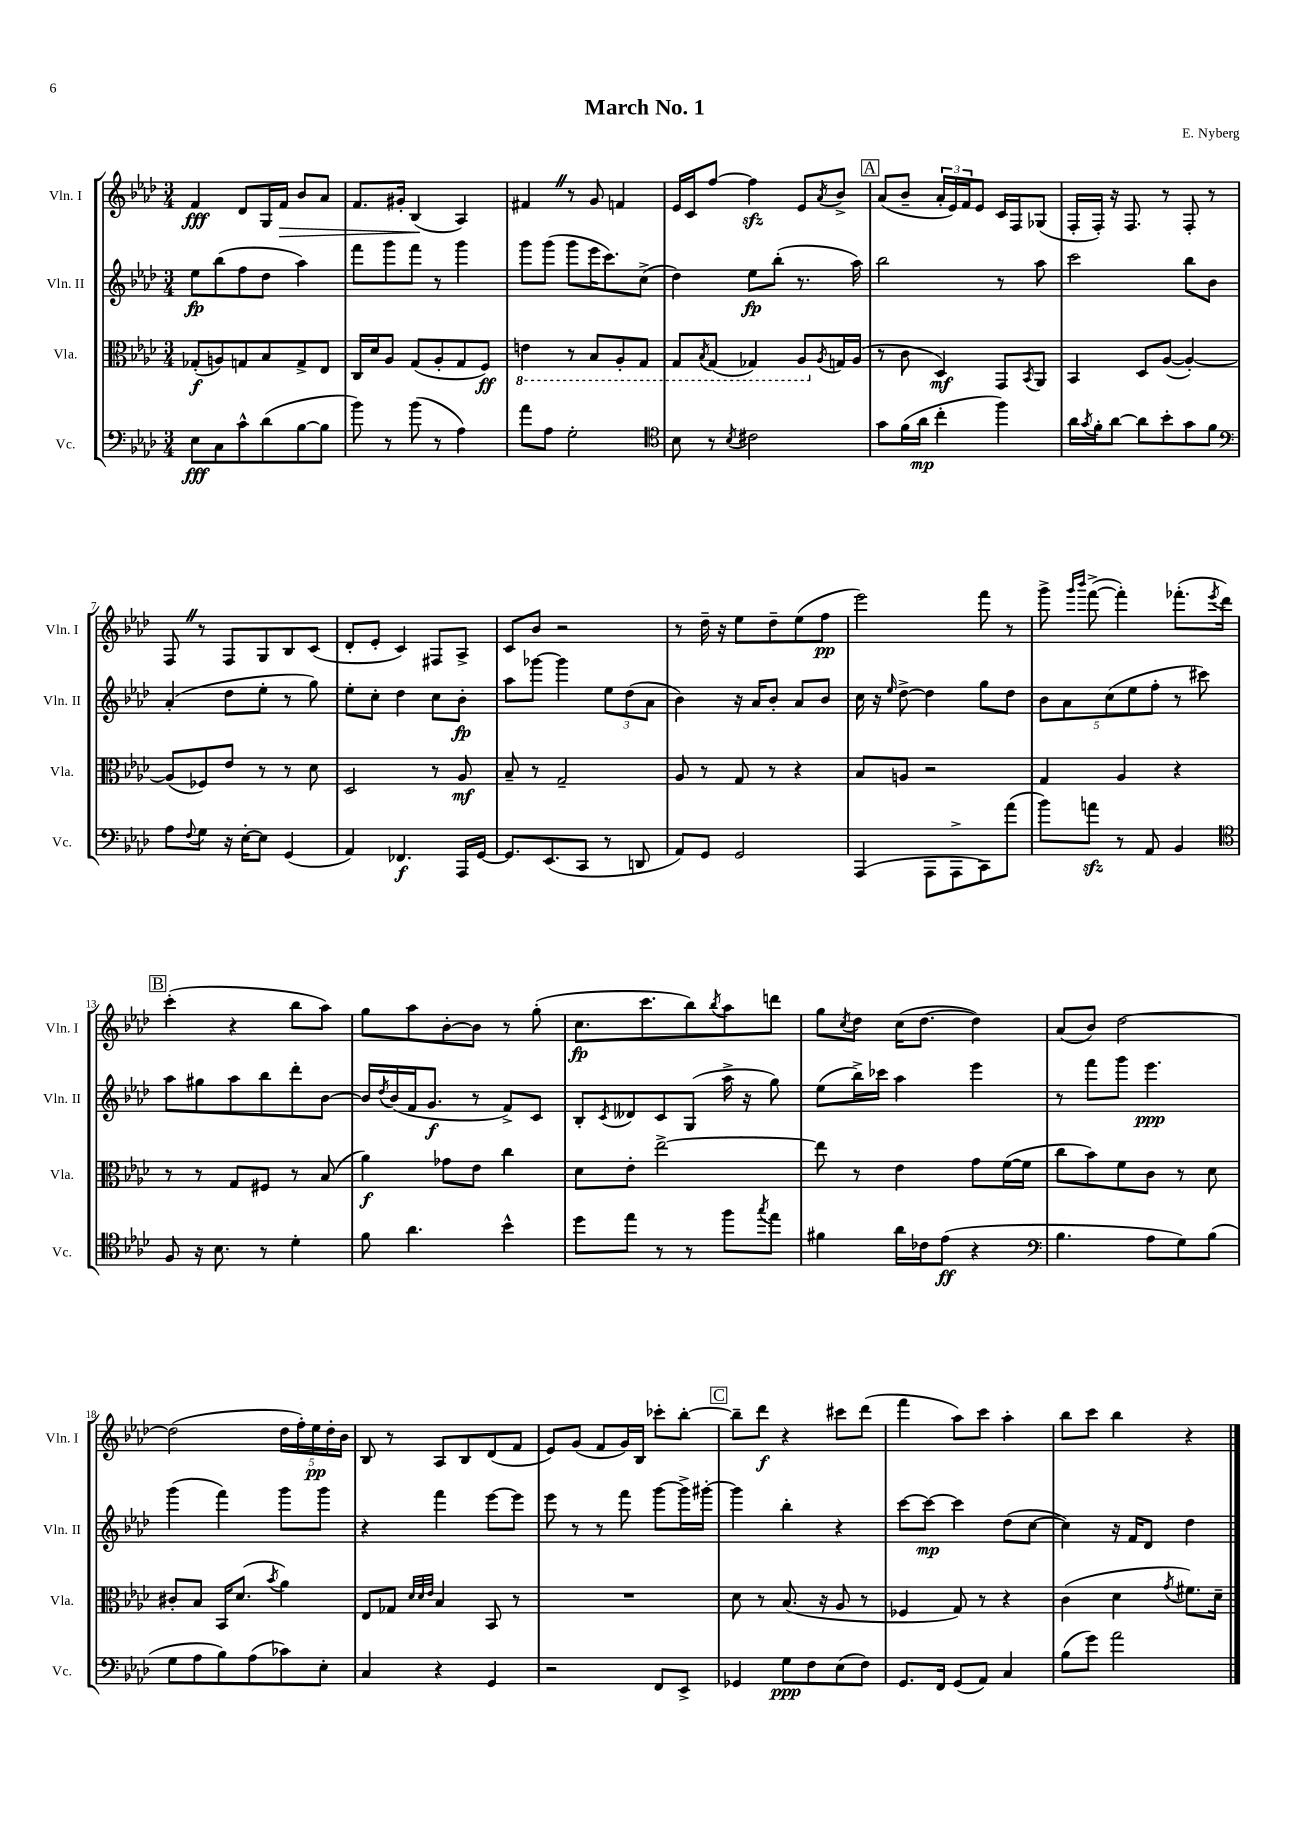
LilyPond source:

\header { title = "March No. 1" composer = "E. Nyberg" }
<<
\new StaffGroup <<
\new Staff = "s0" \with { instrumentName = "Vln. I" shortInstrumentName = "Vln. I" } {
    \clef treble \key aes \major \numericTimeSignature \time 3/4
    f'4\fff des'8 g16 f'16\> bes'8 aes'8 |
    f'8. gis'16-. bes4\!( aes4) |
    fis'4 \once \override BreathingSign.text = \markup { \musicglyph "scripts.caesura.straight" } \breathe r8 g'8 f'4 |
    ees'16 c'16 f''8~ f''4\sfz ees'8 \acciaccatura { aes'8 } bes'8-> |
    \mark \markup { \box "A" } aes'8( bes'8-- \tuplet 3/2 { aes'16-. ees'16) f'16 } ees'8 c'16 f16 ges8( |
    f16-. f16-.) r16 f8. r8 f8-. r8 |
    f8 \once \override BreathingSign.text = \markup { \musicglyph "scripts.caesura.straight" } \breathe r8 f8 g8 bes8 c'8( |
    des'8-. ees'8-. c'4) fis8 aes8-> |
    c'8 bes'8 r2 |
    r8 des''16-- r16 ees''8 des''8-- ees''8( f''8\pp |
    ees'''2) f'''8 r8 |
    g'''8-> \grace { g'''16 bes'''16 } f'''8~->( f'''4-.) fes'''8.-.( \acciaccatura { ees'''8 } des'''16) |
    \mark \markup { \box "B" } c'''4-.( r4 bes''8 aes''8) |
    g''8 aes''8 bes'8~-. bes'8 r8 g''8-.( |
    c''8.\fp c'''8. bes''8) \acciaccatura { bes''8 } aes''8 d'''8 |
    g''8 \acciaccatura { c''8 } des''8 c''16( des''8.~ des''4) |
    aes'8( bes'8) des''2~ |
    des''2( \tuplet 5/4 { des''16 f''16-.) ees''16\pp des''16-. bes'16 } |
    bes8 r8 aes8 bes8 des'8( f'8 |
    ees'8) g'8( f'8 g'16) bes16 ces'''8-. bes''8~-. |
    \mark \markup { \box "C" } bes''8-- des'''8\f r4 cis'''8 des'''8( |
    f'''4 aes''8) c'''8 aes''4-. |
    bes''8 c'''8 bes''4 r4 \bar "|." |
}
\new Staff = "s1" \with { instrumentName = "Vln. II" shortInstrumentName = "Vln. II" } {
    \clef treble \key aes \major \numericTimeSignature \time 3/4
    ees''8\fp bes''8( f''8 des''8 aes''4) |
    f'''8 g'''8 f'''8 r8 g'''4 |
    g'''8 g'''8( g'''8 ees'''16 c'''8.) c''8->( |
    des''4) ees''8\fp bes''8-.( r8. aes''16) |
    \mark \markup { \box "A" } bes''2 r8 aes''8 |
    c'''2 bes''8 bes'8 |
    aes'4-.( des''8 ees''8-. r8 g''8) |
    ees''8-. c''8-. des''4 c''8 bes'8-.\fp |
    aes''8 ges'''8~ ges'''4 \tuplet 3/2 { ees''8 des''8( aes'8 } |
    bes'4) r16 aes'16 bes'8-. aes'8 bes'8 |
    c''16 r16 \grace { ees''16 } des''8~-> des''4 g''8 des''8 |
    \tuplet 5/4 { bes'8 aes'8 c''8( ees''8 f''8-. } r8 cis'''8) |
    \mark \markup { \box "B" } aes''8 gis''8 aes''8 bes''8 des'''8-. bes'8~ |
    bes'16 \acciaccatura { des''8 } bes'16( f'16 g'8.\f r8 f'8->) c'8 |
    bes8-. \acciaccatura { c'8 } deses'8 c'8 g8( aes''16-> r16 g''8) |
    ees''8( bes''16->) ces'''16 aes''4 ees'''4 |
    r8 f'''8 g'''8 ees'''4.\ppp |
    g'''4( f'''4) g'''8 g'''8 |
    r4 f'''4 ees'''8~ ees'''8 |
    ees'''8 r8 r8 f'''8 g'''8~ g'''16-> gis'''16~-. |
    \mark \markup { \box "C" } gis'''4 bes''4-. r4 |
    c'''8~ c'''8~\mp c'''4 des''8( c''8~ |
    c''4) r16 f'16 des'8 des''4 \bar "|." |
}
\new Staff = "s2" \with { instrumentName = "Vla." shortInstrumentName = "Vla." } {
    \clef alto \key aes \major \numericTimeSignature \time 3/4
    ges8-.\f( a8) g8 bes8 g8-> ees8 |
    c16 des'16 aes8 g8( aes8-. g8 f8\ff) |
    \ottava #-1 e4 r8 bes,8 aes,8-. g,8 |
    g,8 \acciaccatura { bes,8 } g,8( ges,4) aes,8 \ottava #0 \acciaccatura { aes8 } g!16 aes16( |
    \mark \markup { \box "A" } r8 c'8 des4\mf) g,8 \acciaccatura { bes,8 } aes,8 |
    bes,4 des8 aes8~( aes4~-.) |
    aes8( fes8) ees'8 r8 r8 des'8 |
    des2 r8 aes8\mf |
    bes8-- r8 g2-- |
    aes8 r8 g8 r8 r4 |
    bes8 a8 r2 |
    g4 aes4 r4 |
    \mark \markup { \box "B" } r8 r8 g8 fis8 r8 bes8( |
    aes'4\f) ges'8 ees'8 c''4 |
    des'8 ees'8-. ees''2~-> |
    ees''8 r8 ees'4 g'8 f'16~( f'16 |
    c''8 bes'8) f'8 c'8 r8 des'8 |
    cis'8-. bes8 bes,16 des'8.( \acciaccatura { bes'8 } aes'4) |
    ees8 ges8 \grace { des'32 des'32 ees'32 } bes4 bes,8 r8 |
    R2. |
    \mark \markup { \box "C" } des'8 r8 bes8.( r16 aes8 r8 |
    fes4 g8) r8 r4 |
    c'4( des'4 \acciaccatura { g'8 } fis'8.) des'16-- \bar "|." |
}
\new Staff = "s3" \with { instrumentName = "Vc." shortInstrumentName = "Vc." } {
    \clef bass \key aes \major \numericTimeSignature \time 3/4
    ees8\fff c8 c'8-^ des'8( bes8~ bes8 |
    bes'8) r8 bes'8( r8 aes4) |
    aes'8 aes8 g2-. |
    \clef tenor bes8 r8 \acciaccatura { bes8 } cis'2 |
    \mark \markup { \box "A" } g'8 f'16( aes'16\mp c''4-. f''4) |
    aes'16 \acciaccatura { g'8 } f'16-. aes'8~ aes'8 bes'8-. g'8 f'8 |
    \clef bass aes8 \appoggiatura { f8 } g8 r16 ees16~-. ees8 g,4( |
    aes,4) fes,4.\f aes,,16 g,16~ |
    g,8. ees,8.( c,8 r8 d,8 |
    aes,8) g,8 g,2 |
    aes,,4( aes,,8 aes,,8-> c,8) aes'8( |
    bes'8) a'8\sfz r8 aes,8 bes,4 |
    \mark \markup { \box "B" } \clef tenor f8 r16 bes8. r8 des'4-. |
    f'8 aes'4. bes'4-^ |
    des''8 ees''8 r8 r8 f''8 \acciaccatura { g''8 } ees''8 |
    fis'4 aes'16 ces'16 ees'8\ff( r4 |
    \clef bass bes4. aes8 g8) bes8( |
    g8 aes8 bes8) aes8( ces'8) ees8-. |
    c4 r4 g,4 |
    r2 f,8 ees,8-> |
    \mark \markup { \box "C" } ges,4 g8\ppp f8 ees8( f8) |
    g,8. f,16 g,8( aes,8) c4 |
    bes8( g'8) aes'2 \bar "|." |
}
>>
>>
